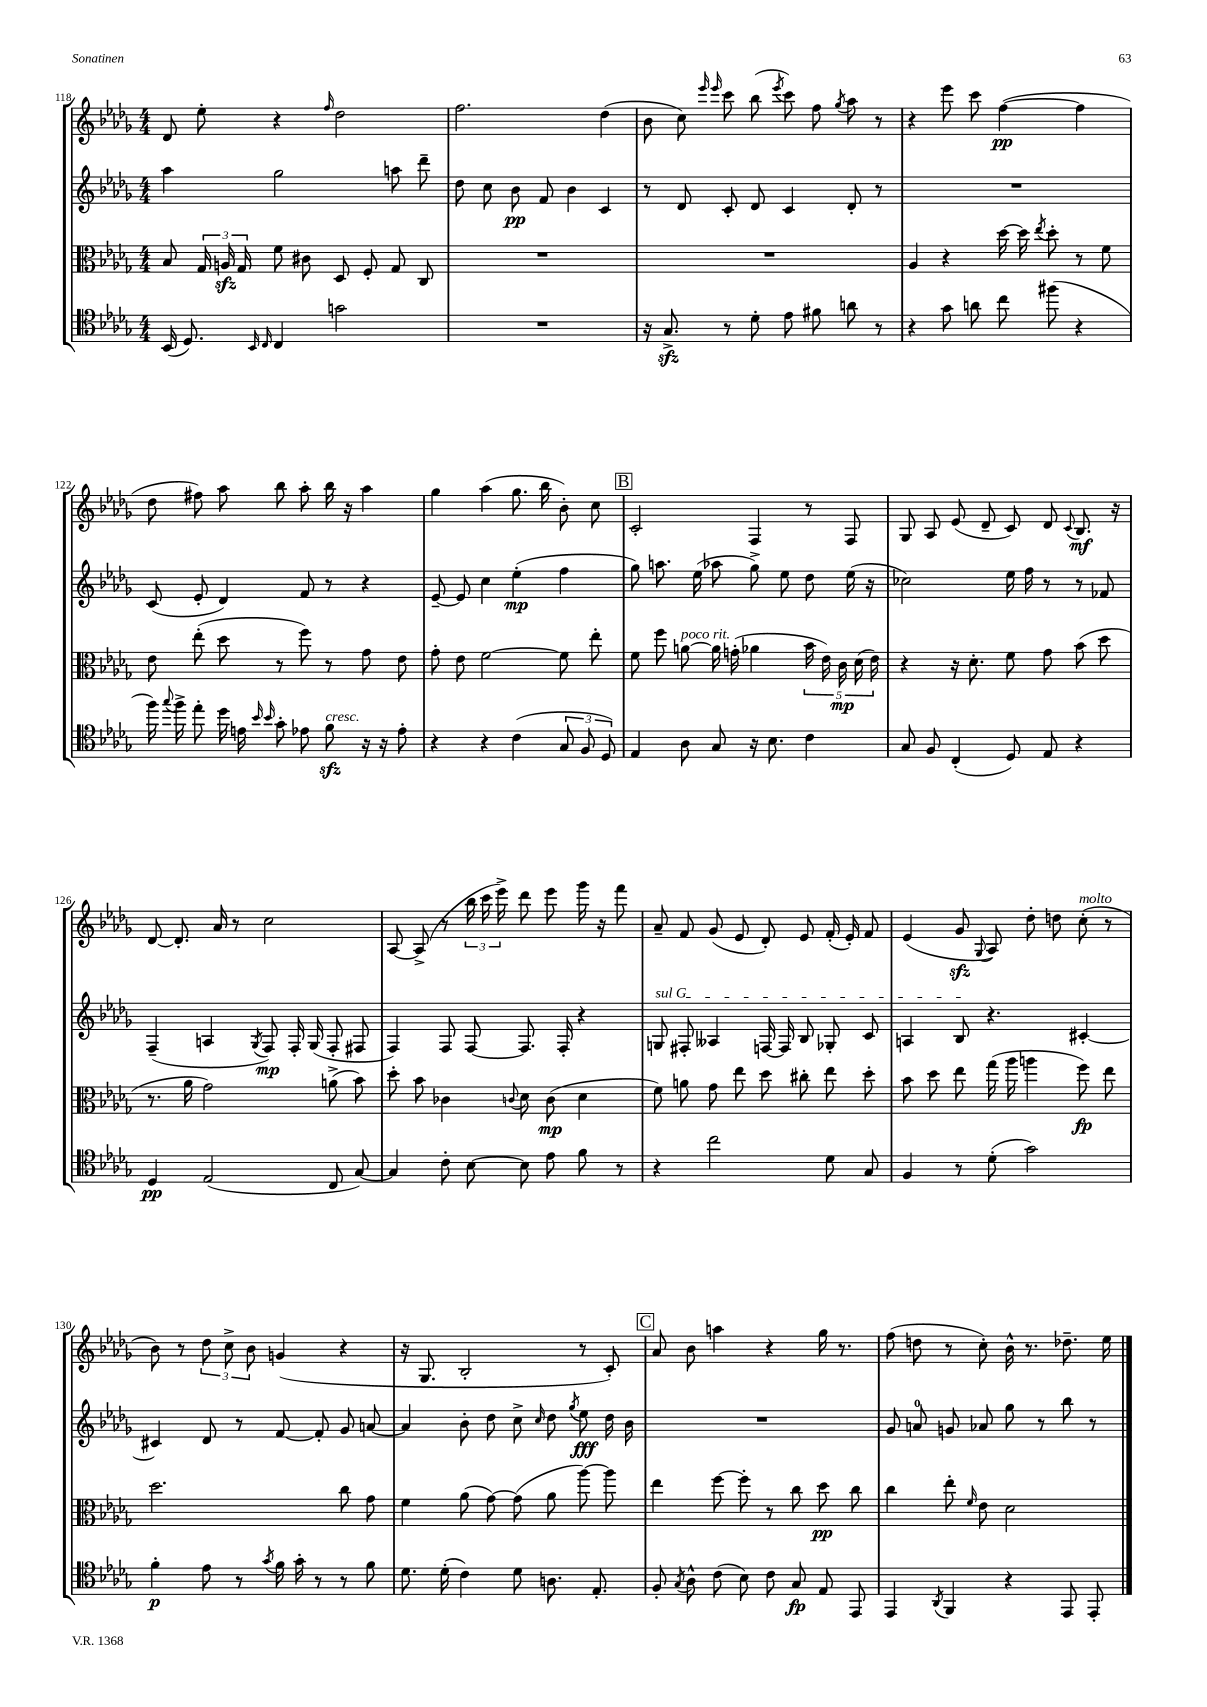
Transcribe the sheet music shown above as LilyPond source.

<<
\new StaffGroup <<
\new Staff = "s0" {
    \clef treble \key des \major \numericTimeSignature \time 4/4
    \autoBeamOff des'8 ees''8-. r4 \grace { f''16 } des''2 |
    f''2. des''4( |
    bes'8 c''8) \grace { ees'''16 ees'''16 } c'''8 bes''8( \acciaccatura { ees'''8 } c'''8) f''8 \acciaccatura { ges''8 } aes''8 r8 |
    r4 ees'''8 c'''8 f''4~\pp( f''4 |
    des''8 fis''8) aes''8 bes''8 aes''8-. bes''16 r16 aes''4 |
    ges''4 aes''4( ges''8. bes''16 bes'8-.) c''8 |
    \mark \markup { \box "B" } c'2-. f4 r8 f8 |
    ges8 aes8 ees'8( des'8-- c'8) des'8 \appoggiatura { c'8 } bes8.\mf r16 |
    des'8~ des'8.-. aes'16 r8 c''2 |
    aes8~ aes8->( r8 \tuplet 3/2 { bes''16 c'''16 ees'''16->) } des'''8 ees'''8 ges'''16 r16 f'''8 |
    aes'8-- f'8 ges'8( ees'8 des'8-.) ees'8 f'16-.( ees'16-.) f'8 |
    ees'4( ges'8\sfz \appoggiatura { ges8 } aes8) des''8-. d''8 c''8-.^\markup { \italic "molto" }( r8 |
    bes'8) r8 \tuplet 3/2 { des''8 c''8-> bes'8 } g'4( r4 |
    r16 ges8. bes2-. r8 c'8-.) |
    \mark \markup { \box "C" } aes'8 bes'8 a''4 r4 ges''16 r8. |
    f''8( d''8 r8 c''8-.) bes'16-^ r8. des''8.-- ees''16 \bar "|." |
}
\new Staff = "s1" {
    \clef treble \key des \major \numericTimeSignature \time 4/4
    \autoBeamOff aes''4 ges''2 a''8 des'''8-- |
    des''8 c''8 bes'8\pp f'8 bes'4 c'4 |
    r8 des'8 c'8-. des'8 c'4 des'8-. r8 |
    R1 |
    c'8( ees'8-. des'4) f'8 r8 r4 |
    ees'8~-- ees'8 c''4 ees''4-.\mp( f''4 |
    \mark \markup { \box "B" } ges''8) a''8. ees''16( aes''8 ges''8->) ees''8 des''8 ees''16( r16 |
    ces''2) ees''16 f''16 r8 r8 fes'8 |
    f4--( a4 \acciaccatura { ges8 } f8\mp) f16-. ges16( f8-. fis8 |
    f4) f8 f8~ f8. f16-. r4 |
    \once \override TextSpanner.bound-details.left.text = \markup { \italic "sul G" } g8\startTextSpan fis8-. aeses4 f16~ f16 bes8 ges8-. c'8 |
    a4 bes8\stopTextSpan r4. cis'4~-. |
    cis'4 des'8 r8 f'8~ f'8-. ges'8 a'8~ |
    a'4 bes'8-. des''8 c''8-> \grace { c''16 } des''8 \acciaccatura { ges''8 } ees''8\fff des''16 bes'16 |
    \mark \markup { \box "C" } R1 |
    ges'8 a'8-0 g'8 aes'8 ges''8 r8 bes''8 r8 \bar "|." |
}
\new Staff = "s2" {
    \clef alto \key des \major \numericTimeSignature \time 4/4
    \autoBeamOff bes8 \tuplet 3/2 { ges16 a16\sfz ges16 } f'8 cis'8 des8 f8-. ges8 c8 |
    R1 |
    R1 |
    aes4 r4 des''16~ des''16 \acciaccatura { ees''8 } des''8-. r8 f'8 |
    ees'8 ees''8-.( des''8 r8 f''8) r8 ges'8 ees'8 |
    ges'8-. ees'8 f'2~ f'8 ees''8-. |
    \mark \markup { \box "B" } f'8 f''8 a'8~^\markup { \italic "poco rit." } a'16 g'16-.( aes'4 \tuplet 5/4 { bes'16 ees'16) c'16\mp des'16( ees'16) } |
    r4 r16 des'8.-. f'8 ges'8 bes'8( des''8 |
    r8. aes'16 ges'2) a'8->( bes'8) |
    des''8-. bes'8 ces'4 \appoggiatura { c'8 } des'8 c'8\mp( des'4 |
    f'8) a'8 ges'8 ees''8 des''8 cis''8-. ees''8 des''8-. |
    bes'8 des''8 ees''8 ges''16( aes''16 a''4 f''8\fp) ees''8 |
    des''2. c''8 ges'8 |
    f'4 aes'8( ges'8~) ges'8( aes'8 aes''8~) aes''8 |
    \mark \markup { \box "C" } ees''4 f''8~ f''8-. r8 c''8 des''8\pp c''8 |
    c''4 ees''8-. \grace { f'16 } ees'8 des'2 \bar "|." |
}
\new Staff = "s3" {
    \clef tenor \key des \major \numericTimeSignature \time 4/4
    \autoBeamOff bes,16( des8.) \grace { bes,16 c16 } c4 g'2 |
    R1 |
    r16 ges8.->\sfz r8 des'8-. ees'8 fis'8 a'8 r8 |
    r4 ges'8 a'8 c''8 fis''8( r4 |
    f''16) \appoggiatura { ges''8 } f''16-> ees''8-. des''16 e'16 \grace { bes'16 bes'16 } ges'8-. ees'8 f'8\sfz^\markup { \italic "cresc." } r16 r16 ees'8-. |
    r4 r4 c'4( \tuplet 3/2 { ges8 f8 des8) } |
    \mark \markup { \box "B" } ees4 aes8 ges8 r16 bes8. c'4 |
    ges8 f8 c4-.( des8) ees8 r4 |
    des4\pp ees2( c8 ges8~) |
    ges4 c'8-. bes8~ bes8 ees'8 f'8 r8 |
    r4 c''2 des'8 ges8 |
    f4 r8 des'8-.( ges'2) |
    f'4-.\p ees'8 r8 \acciaccatura { ges'8 } f'16 ges'16-. r8 r8 f'8 |
    des'8. des'16-.( c'4) des'8 a8. ees8.-. |
    \mark \markup { \box "C" } f8-. \acciaccatura { ges8 } aes8-^ c'8( bes8) c'8 ges8\fp ees8 ees,8 |
    ees,4 \acciaccatura { aes,8 } f,4 r4 ees,8 ees,8-. \bar "|." |
}
>>
>>
\layout { \context { \Score currentBarNumber = #118 } }
